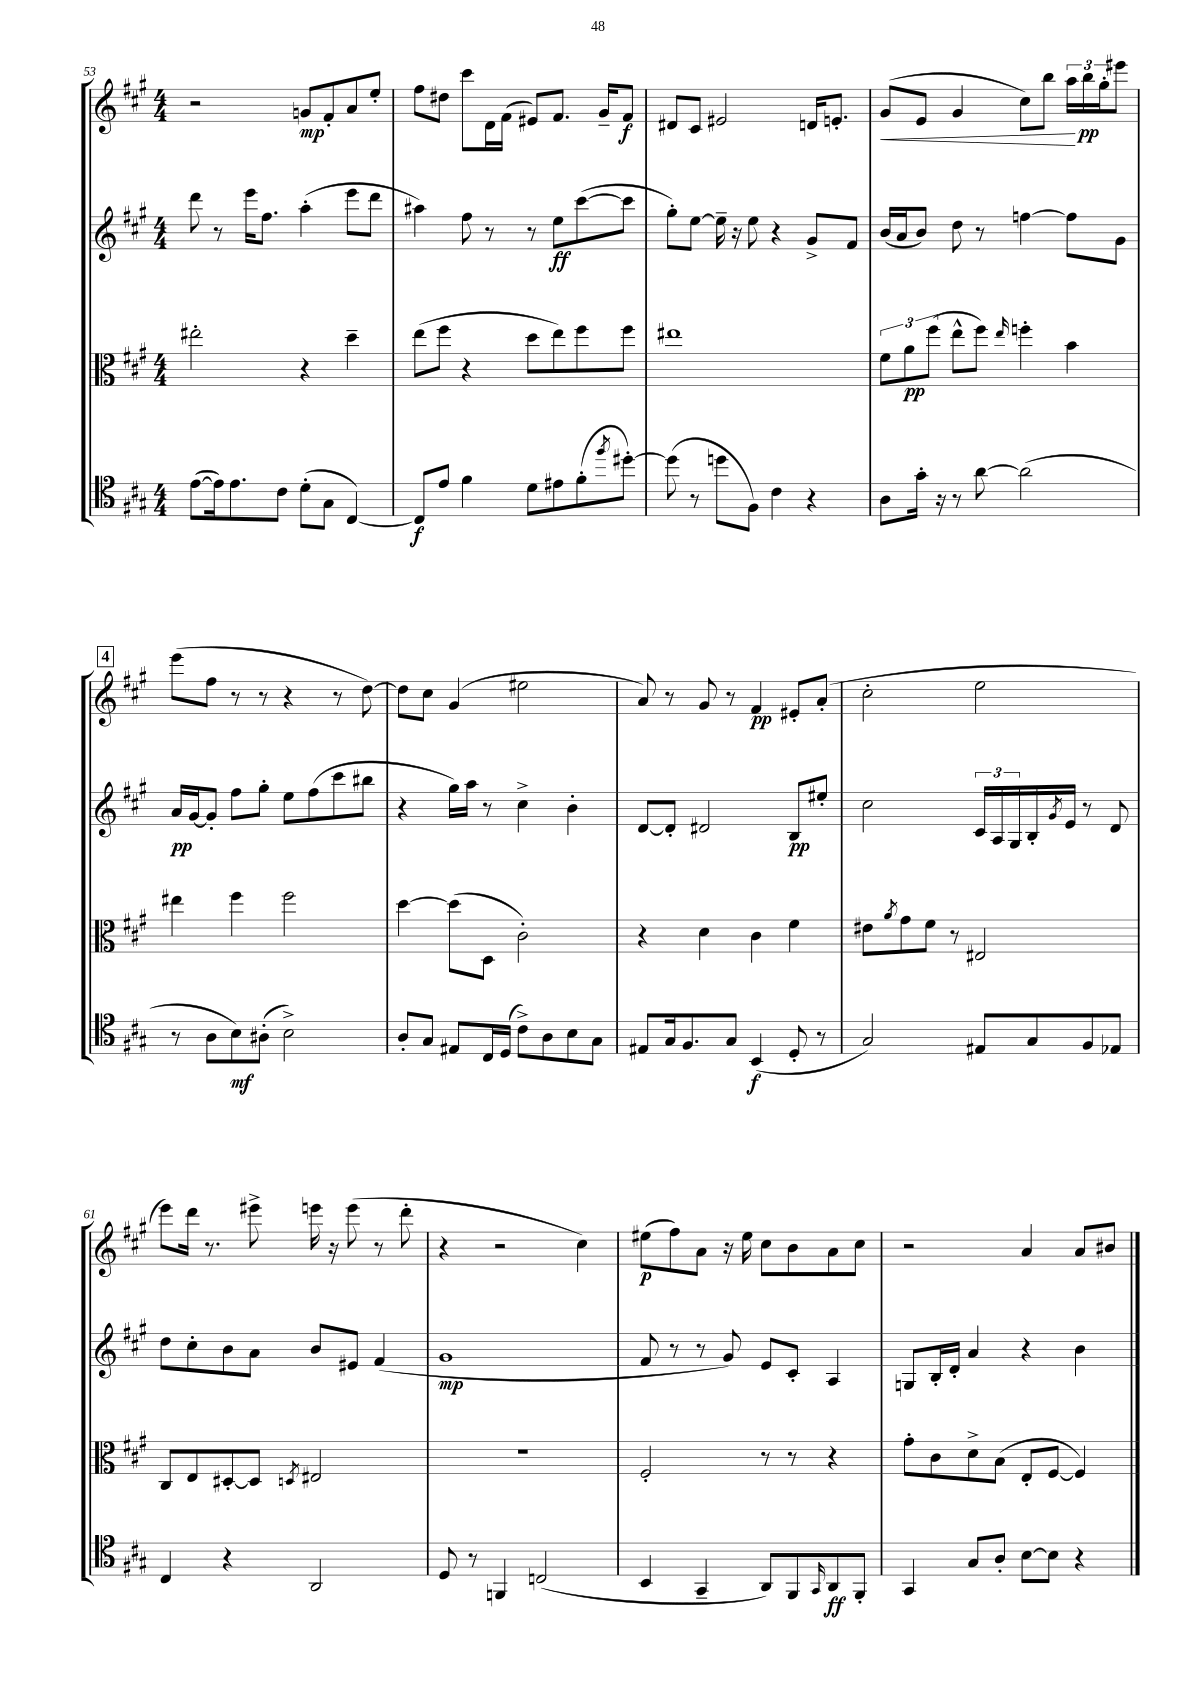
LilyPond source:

<<
\new StaffGroup <<
\new Staff = "s0" {
    \clef treble \key a \major \numericTimeSignature \time 4/4
    r2 g'8\mp fis'8-. a'8 e''8-. |
    fis''8 dis''8 cis'''8 d'16 fis'16( eis'8) fis'8. gis'16-- fis'8\f |
    dis'8 cis'8 eis'2 d'16 e'8.-. |
    gis'8\<( e'8 gis'4 cis''8) b''8 \tuplet 3/2 { a''16\! b''16\pp gis''16-. } eis'''8 |
    \mark \markup { \box "4" } e'''8( fis''8 r8 r8 r4 r8 d''8~) |
    d''8 cis''8 gis'4( eis''2 |
    a'8) r8 gis'8 r8 fis'4\pp eis'8-. a'8-.( |
    cis''2-. e''2 |
    e'''8) d'''16 r8. eis'''8-> e'''16 r16 e'''8( r8 d'''8-. |
    r4 r2 cis''4) |
    eis''8\p( fis''8) a'8 r16 eis''16 cis''8 b'8 a'8 cis''8 |
    r2 a'4 a'8 bis'8 \bar "|." |
}
\new Staff = "s1" {
    \clef treble \key a \major \numericTimeSignature \time 4/4
    d'''8 r8 e'''16 fis''8. a''4-.( e'''8 d'''8 |
    ais''4) fis''8 r8 r8 e''8\ff cis'''8~( cis'''8 |
    gis''8-.) e''8~ e''16-- r16 e''8 r4 gis'8-> fis'8 |
    b'16( a'16 b'8) d''8 r8 f''4~ f''8 gis'8 |
    \mark \markup { \box "4" } a'16\pp gis'16~ gis'8-. fis''8 gis''8-. e''8 fis''8( cis'''8 bis''8 |
    r4 gis''16) a''16 r8 cis''4-> b'4-. |
    d'8~ d'8-. dis'2 b8\pp eis''8-. |
    cis''2 \tuplet 3/2 { cis'16 a16 gis16 } b16-. \acciaccatura { gis'8 } e'16 r8 d'8 |
    d''8 cis''8-. b'8 a'8 b'8 eis'8 fis'4( |
    gis'1\mp |
    fis'8 r8 r8 gis'8) e'8 cis'8-. a4 |
    g8 b16-. d'16-. a'4 r4 b'4 \bar "|." |
}
\new Staff = "s2" {
    \clef alto \key a \major \numericTimeSignature \time 4/4
    eis''2-. r4 d''4-- |
    e''8( fis''8 r4 d''8 e''8) fis''8 fis''8 |
    eis''1 |
    \tuplet 3/2 { fis'8 a'8\pp fis''8( } e''8-^ fis''8) \grace { e''16 } f''4-. b'4 |
    \mark \markup { \box "4" } eis''4 fis''4 fis''2 |
    d''4~ d''8( d8 cis'2-.) |
    r4 d'4 cis'4 fis'4 |
    eis'8 \acciaccatura { a'8 } gis'8 fis'8 r8 eis2 |
    cis8 e8 dis8~-. dis8 \acciaccatura { d8 } eis2 |
    R1 |
    fis2-. r8 r8 r4 |
    gis'8-. cis'8 d'8-> b8( e8-. fis8~ fis4) \bar "|." |
}
\new Staff = "s3" {
    \clef tenor \key a \major \numericTimeSignature \time 4/4
    e'8~( e'16) e'8. cis'8 d'8-.( gis8 cis4~) |
    cis8\f e'8 fis'4 d'8 eis'8 fis'8-.( \acciaccatura { fis''8 } dis''8~-.) |
    dis''8( r8 d''8 fis8) cis'4 r4 |
    a8 gis'16-. r16 r8 a'8~ a'2( |
    \mark \markup { \box "4" } r8 a8 b8\mf) ais8-.( b2->) |
    a8-. gis8 eis8 cis16 d16( cis'8->) a8 b8 gis8 |
    eis8 gis16 fis8. gis8 b,4\f( d8-. r8 |
    gis2) eis8 gis8 fis8 ees8 |
    cis4 r4 a,2 |
    d8 r8 f,4 c2( |
    b,4 gis,4-- a,8) fis,8 \grace { gis,16 } a,8\ff fis,8-. |
    gis,4 gis8 a8-. b8~ b8 r4 \bar "|." |
}
>>
>>
\layout { \context { \Score currentBarNumber = #53 } }
